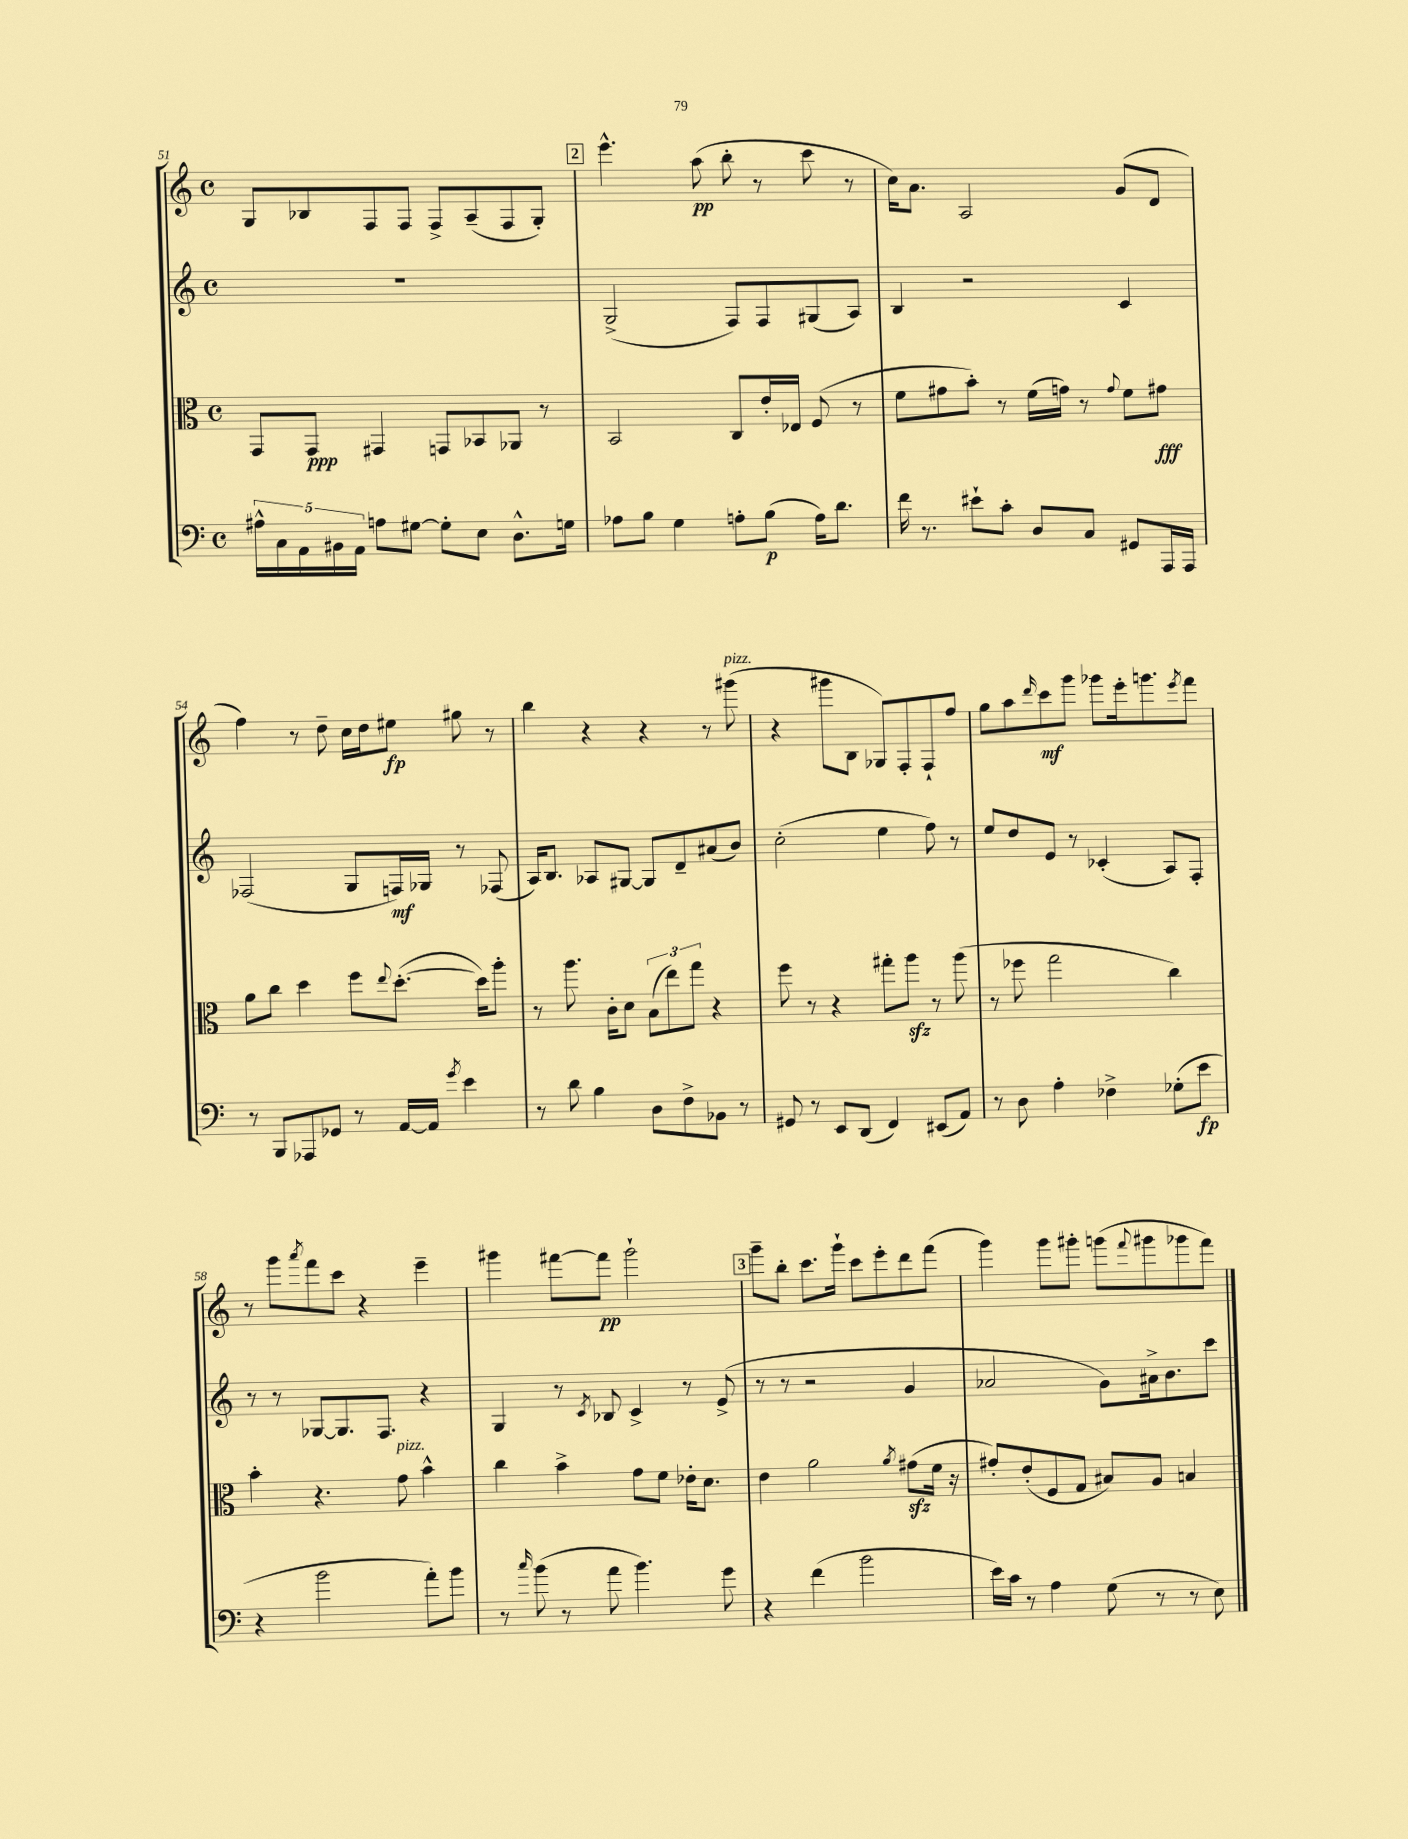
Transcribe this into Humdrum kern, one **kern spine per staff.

**kern	**dynam	**kern	**dynam	**kern	**dynam	**kern	**dynam
*part4	*part4	*part3	*part3	*part2	*part2	*part1	*part1
*staff4	*staff4	*staff3	*staff3	*staff2	*staff2	*staff1	*staff1
*clefF4	*	*clefC3	*	*clefG2	*	*clefG2	*
*k[]	*	*k[]	*	*k[]	*	*k[]	*
*M4/4	*	*M4/4	*	*M4/4	*	*M4/4	*
*met(c)	*	*met(c)	*	*met(c)	*	*met(c)	*
=51	=51	=51	=51	=51	=51	=51	=51
20A#X^^\LL	.	8GG/L	.	1r	.	8G/L	.
20C\	.	.	.	.	.	.	.
20AA\	.	.	.	.	.	.	.
.	.	8GG/J	ppp	.	.	8B-X/	.
20BB#X\	.	.	.	.	.	.	.
20AA\JJ	.	.	.	.	.	.	.
8An\L	.	4GG#X/	.	.	.	8F/	.
[8G#X\J	.	.	.	.	.	8F/J	.
8G#'\L]	.	8GGn/L	.	.	.	8F^/L	.
8E\J	.	8BB-X/	.	.	.	(8A~/	.
8.D^^\L	.	8AA-X/J	.	.	.	8F/	.
.	.	8r	.	.	.	8G'/J)	.
16Gn\Jk	.	.	.	.	.	.	.
!!LO:REH:place=s1:t=2
=52	=52	=52	=52	=52	=52	=52	=52
8A-X\L	.	2BB/	.	(2G^/	.	4.eee^^\	.
8B\J	.	.	.	.	.	.	.
4G\	.	.	.	.	.	.	.
.	.	.	.	.	.	(8aa\	pp
8An'\L	.	8C/L	.	8F/L)	.	8bb'\	.
(8B\J	p	16e'/L	.	8F/	.	8r	.
.	.	16E-X/JJ	.	.	.	.	.
16A\KL)	.	(8F/	.	(8G#X/	.	8ccc\	.
8.d\J	.	.	.	.	.	.	.
.	.	8r	.	8A/J)	.	8r	.
=53	=53	=53	=53	=53	=53	=53	=53
16f\	.	8f\L	.	4B/	.	16cc\KL)	.
8.r	.	.	.	.	.	8.a\J	.
.	.	8g#X\	.	.	.	.	.
8e#X`\L	.	8b'\J)	.	2r	.	2A/	.
8c'\J	.	8r	.	.	.	.	.
8D/L	.	(16f\LL	.	.	.	.	.
.	.	16gn\JJ)	.	.	.	.	.
8C/J	.	8r	.	.	.	.	.
.	.	8qqg/	.	.	.	.	.
8GG#X/L	.	8f\L	.	4c/	.	(8g/L	.
16AAA/L	.	8g#X\J	fff	.	.	8d/J	.
16AAA/JJ	.	.	.	.	.	.	.
!!LO:LB:g=z
=54	=54	=54	=54	=54	=54	=54	=54
8r	.	8a\L	.	(2F-X/	.	4ff\)	.
8BBB/L	.	8cc\J	.	.	.	.	.
8AAA-X/	.	4dd\	.	.	.	8r	.
8GG-X/J	.	.	.	.	.	8dd~\	.
8r	.	8ff\L	.	8G/L	.	16cc\LL	.
.	.	.	.	.	.	16dd\J	.
.	.	8qqee/	.	.	.	.	.
[16AA/LL	.	([8.dd'\J	.	16Fn/L)	mf	8ee#X\J	fp
16AA/JJ]	.	.	.	16G-X/JJ	.	.	.
8qg/	.	.	.	.	.	.	.
4e\	.	.	.	8r	.	8gg#X\	.
.	.	16dd\KL])	.	.	.	.	.
.	.	8aa'\J	.	(8F-X/	.	8r	.
=55	=55	=55	=55	=55	=55	=55	=55
8r	.	8r	.	16A/KL)	.	4bb\	.
.	.	.	.	8.B/J	.	.	.
8d\	.	8.aa\	.	.	.	.	.
4B\	.	.	.	8A-X/L	.	4r	.
.	.	16c'\KL	.	.	.	.	.
.	.	8d\J	.	[8G#X/J	.	.	.
8D\L	.	(12B\L	.	8G#/L]	.	4r	.
.	.	12ee\)	.	.	.	.	.
8F^\	.	.	.	8d~/	.	.	.
.	.	12gg\J	.	.	.	.	.
8BB-X\J	.	4r	.	(8a#X/	.	8r	.
!	!	!	!	!	!	!LO:TX:a:i:t=pizz.	!
8r	.	.	.	8b/J)	.	(8ggg#X\	.
=56	=56	=56	=56	=56	=56	=56	=56
8GG#X/	.	8ff\	.	(2cc'\	.	4r	.
8r	.	8r	.	.	.	.	.
8EE/L	.	4r	.	.	.	8ggg#X\L	.
(8DD/J	.	.	.	.	.	8B\J	.
4FF/)	.	8gg#X'\L	.	4ee\	.	8G-X/L)	.
.	.	8aazz\J	.	.	.	8F'/	.
(8EE#X/L	.	8r	.	8ff\)	.	8F`/	.
8AA/J)	.	(8aa\	.	8r	.	8ff/J	.
=57	=57	=57	=57	=57	=57	=57	=57
8r	.	8r	.	8ee/L	.	8gg\L	.
8D\	.	8ff-X\	.	8dd/	.	8aa\	.
.	.	.	.	.	.	16qqddd/	.
4A'\	.	2gg\	.	8e/J	.	8ccc\	mf
.	.	.	.	8r	.	8ggg\J	.
4F-X^\	.	.	.	(4c-X'/	.	8ggg-X\L	.
.	.	.	.	.	.	16eee'\k	.
.	.	.	.	.	.	8.gggn\	.
(8G-X'\L	.	4cc\)	.	8A/L)	.	.	.
.	.	.	.	.	.	8qeee/	.
8e\J	fp	.	.	8F'/J	.	8fff\J	.
!!LO:LB:g=z
=58	=58	=58	=58	=58	=58	=58	=58
4r	.	4b'\	.	8r	.	8r	.
.	.	.	.	8r	.	8ggg\L	.
.	.	.	.	.	.	8qaaa/	.
2b\	.	4.r	.	[8G-X/L	.	8fff\	.
.	.	.	.	8.G-/]	.	8ccc\J	.
.	.	.	.	.	.	4r	.
.	.	.	.	8.F/J	.	.	.
!	!	!LO:TX:a:i:t=pizz.	!	!	!	!	!
.	.	8g\	.	.	.	.	.
8a'\L)	.	4b^^\	.	4r	.	4eee~\	.
8b\J	.	.	.	.	.	.	.
=59	=59	=59	=59	=59	=59	=59	=59
8r	.	4cc\	.	4G/	.	4ggg#X\	.
16qqcc/	.	.	.	.	.	.	.
(8b\	.	.	.	.	.	.	.
8r	.	4b^\	.	8r	.	[8fff#X\L	.
.	.	.	.	8qc/	.	.	.
8a\	.	.	.	8B-X/	.	8fff#\J]	pp
4.b\)	.	8g\L	.	4c^/	.	2ggg#`\	.
.	.	8f\J	.	.	.	.	.
.	.	16e-X'\KL	.	8r	.	.	.
.	.	8.d\J	.	.	.	.	.
8g\	.	.	.	(8e^/	.	.	.
!!LO:REH:place=s1:t=3
=60	=60	=60	=60	=60	=60	=60	=60
4r	.	4e\	.	8r	.	8ggg~\L	.
.	.	.	.	8r	.	8bb'\J	.
(4f\	.	2a\	.	2r	.	8.ccc\L	.
.	.	.	.	.	.	16ggg`\Jk	.
2b\	.	.	.	.	.	8ccc\L	.
.	.	.	.	.	.	8eee'\	.
.	.	8qa/	.	.	.	.	.
.	.	(8g#Xzz\L	.	4g/	.	8ddd\	.
.	.	16f\Jk	.	.	.	(8fff\J	.
.	.	16r	.	.	.	.	.
=61	=61	=61	=61	=61	=61	=61	=61
16e\LL)	.	8g#X'/L)	.	2a-X/	.	4ggg\)	.
16c\JJ	.	.	.	.	.	.	.
8r	.	(8e'/	.	.	.	.	.
4A\	.	8F/	.	.	.	8ggg\L	.
.	.	8G/J	.	.	.	8ggg#X'\J	.
(8G\	.	8B#X/L)	.	8g\L)	.	(8gggn\L	.
.	.	.	.	.	.	8qqfff/	.
8r	.	8A/J	.	16a#X^\k	.	8ggg#X\	.
.	.	.	.	8.b\	.	.	.
8r	.	4Bn/	.	.	.	8ggg-X\	.
8E\)	.	.	.	8ccc\J	.	8fff\J)	.
==	==	==	==	==	==	==	==
*-	*-	*-	*-	*-	*-	*-	*-
